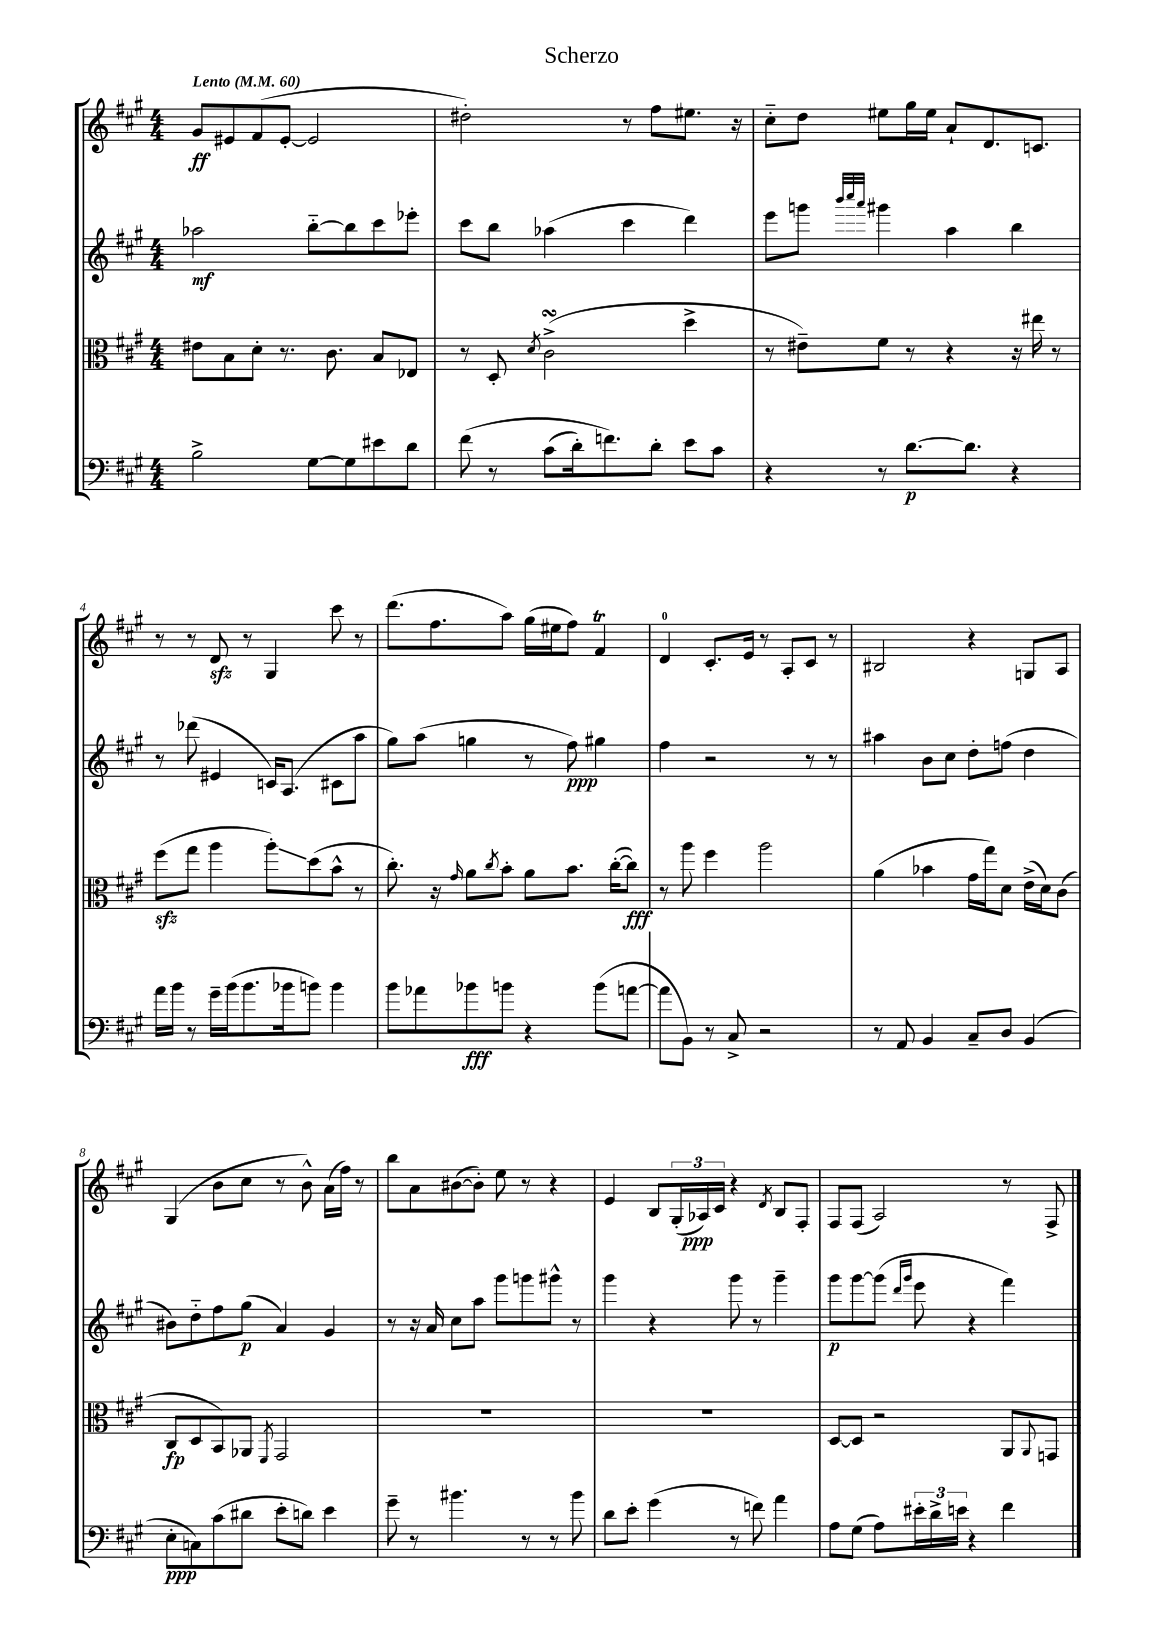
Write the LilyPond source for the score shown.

\header { title = "Scherzo" }
<<
\new StaffGroup <<
\new Staff = "s0" {
    \clef treble \key a \major \numericTimeSignature \time 4/4 \tempo "Lento" 4 = 60
    gis'8\ff eis'8 fis'8( eis'8~-. eis'2 |
    dis''2-.) r8 fis''8 eis''8. r16 |
    cis''8-_ d''8 eis''8 gis''16 eis''16 a'8-! d'8. c'8. |
    r8 r8 d'8\sfz r8 gis4 cis'''8 r8 |
    d'''8.( fis''8. a''8) gis''16( eis''16 fis''8) fis'4\trill |
    d'4-0 cis'8.-. e'16 r8 a8-. cis'8 r8 |
    bis2 r4 g8 a8 |
    gis4( b'8 cis''8 r8 b'8-^) a'16( fis''16) r8 |
    b''8 a'8 bis'8~( bis'8-.) e''8 r8 r4 |
    e'4 b8 \tuplet 3/2 { gis16-.( aes16\ppp) cis'16 } r4 \acciaccatura { d'8 } b8 fis8-. |
    fis8 fis8( a2) r8 fis8-> \bar "|." |
}
\new Staff = "s1" {
    \clef treble \key a \major \numericTimeSignature \time 4/4
    aes''2\mf b''8~-_ b''8 cis'''8 ees'''8-. |
    cis'''8 b''8 aes''4( cis'''4 d'''4) |
    e'''8 g'''8 \grace { b'''32 cis''''32 a'''32 } gis'''4 a''4 b''4 |
    r8 des'''8( eis'4 c'16) a8.( cis'8 a''8 |
    gis''8) a''8( g''4 r8 fis''8\ppp) gis''4 |
    fis''4 r2 r8 r8 |
    ais''4 b'8 cis''8 d''8-. f''8( d''4 |
    bis'8) d''8-_ fis''8 gis''8\p( a'4) gis'4 |
    r8 r16 a'16 cis''8 a''8 gis'''8 g'''8 gis'''8-^ r8 |
    gis'''4 r4 gis'''8 r8 gis'''4-- |
    gis'''8\p gis'''8~ gis'''8( \grace { d'''16 gis'''16 } e'''8 r4 fis'''4) \bar "|." |
}
\new Staff = "s2" {
    \clef alto \key a \major \numericTimeSignature \time 4/4
    eis'8 b8 d'8-. r8. cis'8. b8 ees8 |
    r8 d8-. \acciaccatura { d'8 } cis'2->\turn( d''4-> |
    r8 eis'8--) fis'8 r8 r4 r16 eis''16 r8 |
    fis''8\sfz( gis''8 a''4 a''8-.\glissando) d''8( b'8-^ r8 |
    cis''8.-.) r16 \grace { gis'16 } a'8 \acciaccatura { cis''8 } b'8-. a'8 b'8. cis''16~-.( cis''8\fff) |
    r8 a''8 fis''4 a''2 |
    a'4( bes'4 gis'16 gis''16) d'8 e'16->( d'16) cis'8( |
    cis8\fp d8 b,8) aes,8 \acciaccatura { fis,8 } gis,2 |
    R1 |
    R1 |
    d8~ d8 r2 a,8 \appoggiatura { a,8 } g,8 \bar "|." |
}
\new Staff = "s3" {
    \clef bass \key a \major \numericTimeSignature \time 4/4
    b2-> gis8~ gis8 eis'8 d'8 |
    fis'8\( r8 cis'8( d'16-.) f'8.\) d'8-. e'8 cis'8 |
    r4 r8 d'8.~\p d'8. r4 |
    a'16 b'16 r8 gis'16-- b'16( b'8. bes'16 b'8) b'4 |
    b'8 aes'8 bes'8\fff b'8 r4 b'8( a'8~ |
    a'8 b,8) r8 cis8-> r2 |
    r8 a,8 b,4 cis8-- d8 b,4( |
    e8-.\ppp c8) cis'8( dis'8 e'8-. d'8) e'4 |
    gis'8-- r8 bis'4. r8 r8 bis'8 |
    d'8 e'8-. gis'4( r8 f'8) a'4 |
    a8 gis8( a8) \tuplet 3/2 { eis'16-. d'16-> e'16 } r4 fis'4 \bar "|." |
}
>>
>>
